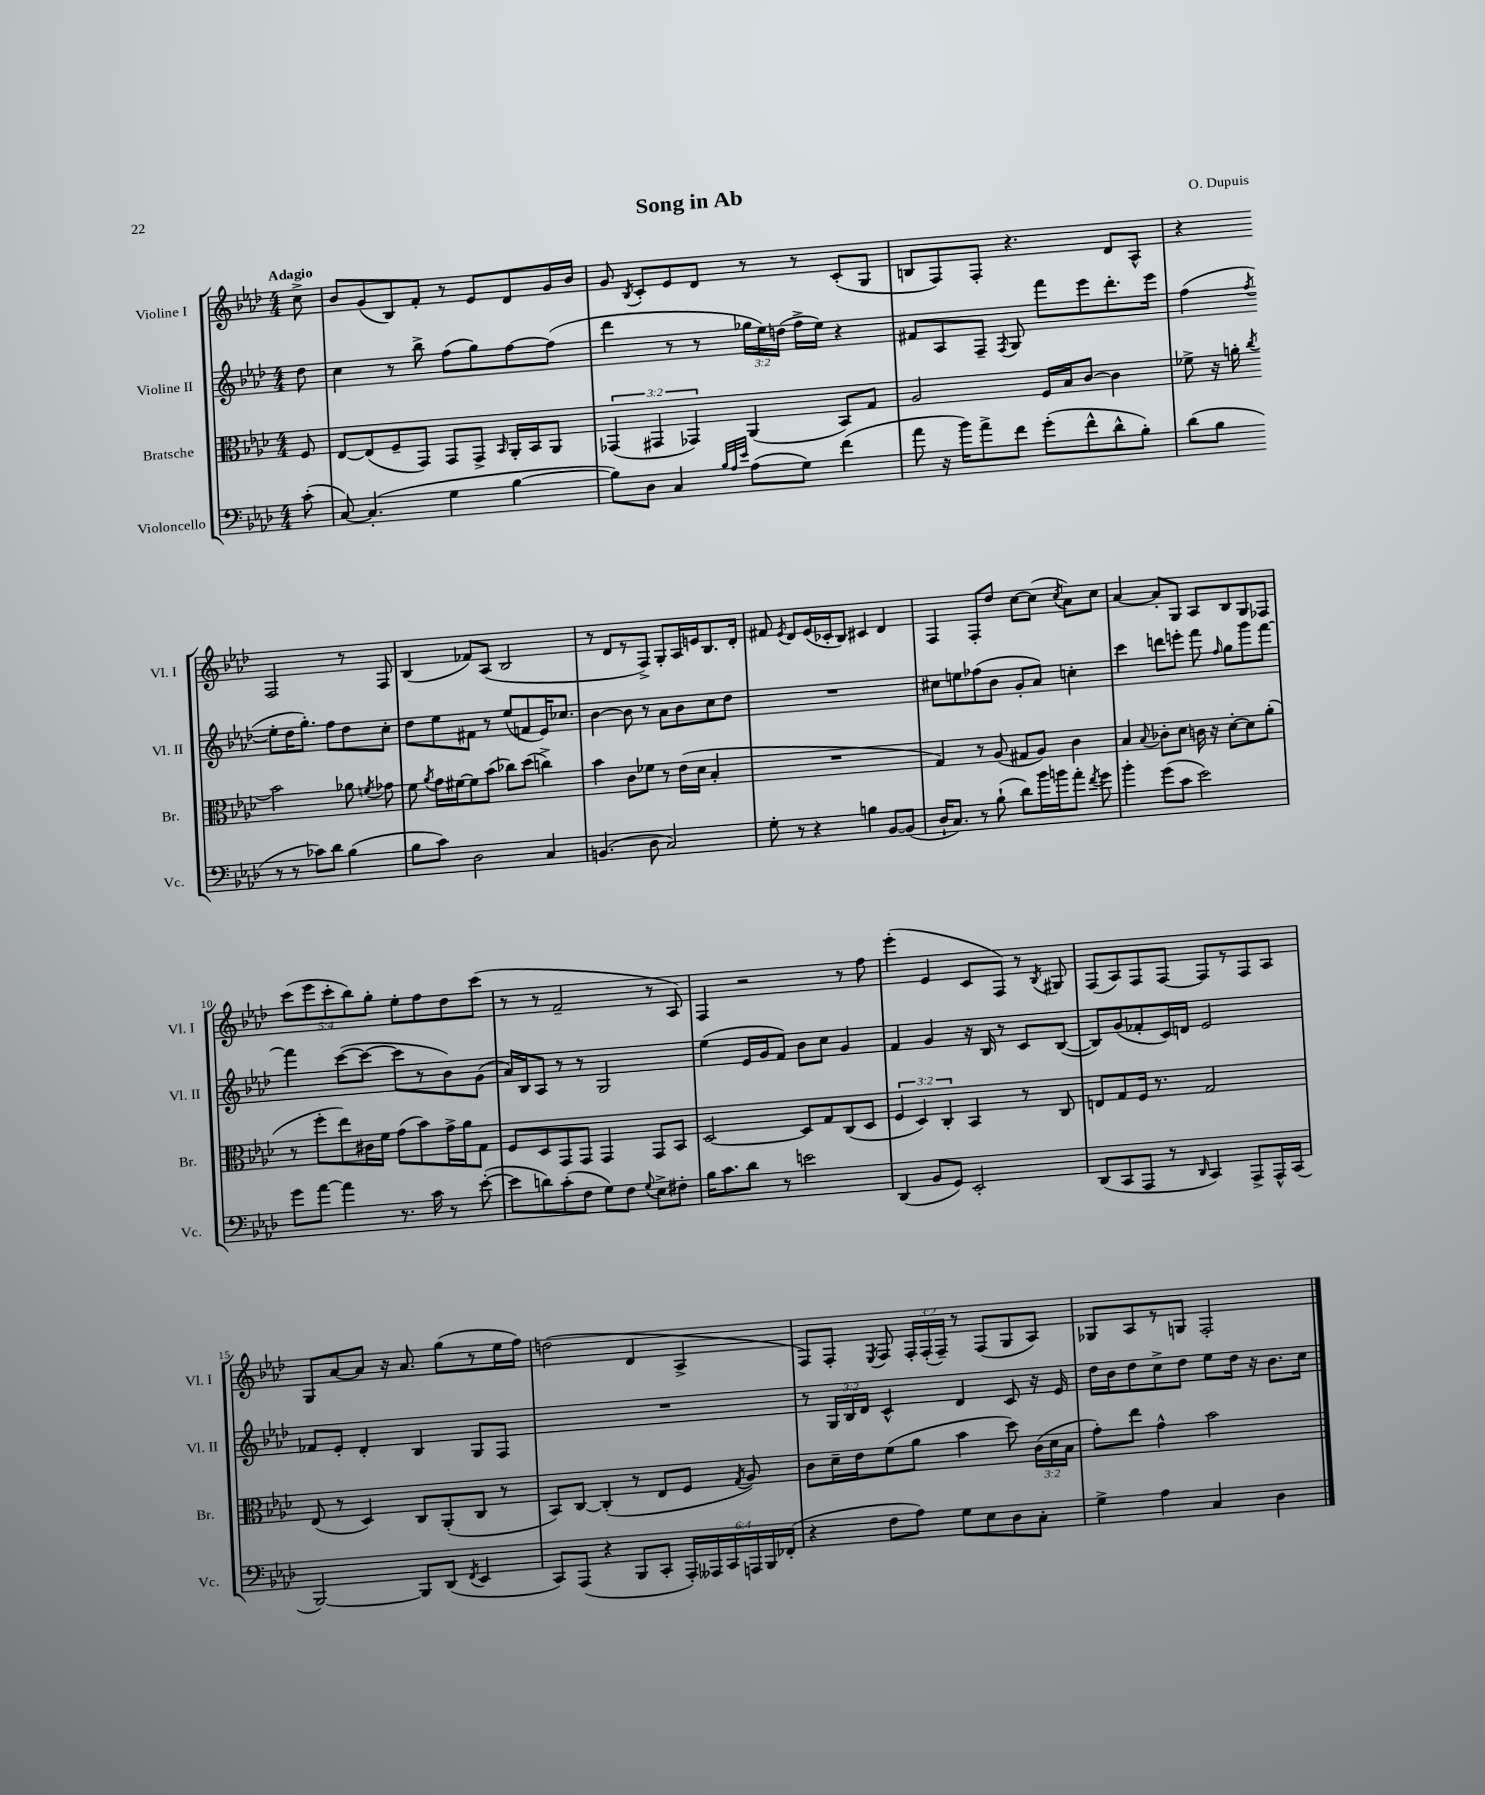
\header { title = "Song in Ab" composer = "O. Dupuis" }
<<
\new StaffGroup <<
\new Staff = "s0" \with { instrumentName = "Violine I" shortInstrumentName = "Vl. I" } {
    \clef treble \key aes \major \numericTimeSignature \time 4/4 \override Staff.TupletNumber.text = #tuplet-number::calc-fraction-text \partial 8 \tempo "Adagio"
    \autoBeamOff c''8-> |
    bes'8[ g'8( bes8) f'8]-. r8 ees'8[ des'8 g'16 bes'16] |
    g'8 \acciaccatura { bes8 } c'8[-. ees'8 des'8] r8 r8 c'8[-.( g8] |
    b8[ f8) f8]-. r4. des'8[ aes8]-^ |
    r4 f2 r8 f8 |
    bes4( fes'8[) aes8]( bes2 |
    r8 des'8[ r8 f8]->) g8[-. aes16 e'16 bes8. des'16]-. |
    fis'8 \acciaccatura { ees'8 } des'8[ ees'16( ces'16-. bes8]) cis'4 des'4 |
    f4 f8[-. des''8] c''8[~ c''8]( \acciaccatura { c''8 } aes'8[) c''8] |
    aes'4~ aes'8[-. g8] aes8[ bes8 g8 fes8] |
    \tuplet 5/4 { c'''8[( ees'''8 c'''8-. bes''8) g''8]-. } ees''8[-. f''8 des''8 c'''8]( |
    r8 r8 f'2-- r8 aes8) |
    f4 r2 r8 f''8 |
    ees'''4-.( ees'4 c'8[ f8]) r8 \acciaccatura { bes8 } gis8 |
    f8[( aes8) f8 f8]~ f8[ r8 f8 aes8] |
    g8[ aes'8~ aes'8] r16 aes'8. g''8[( r8 ees''16 f''16]) |
    d''2( des'4 aes4-> |
    f8[) f8]-. \acciaccatura { ees8 } f8 \tuplet 3/2 { f16[-. f16-.( f16]--) } r8 f8[( g8 aes8]) |
    ges8[ aes8 r8 g8] f2-. \bar "|." |
}
\new Staff = "s1" \with { instrumentName = "Violine II" shortInstrumentName = "Vl. II" } {
    \clef treble \key aes \major \numericTimeSignature \time 4/4 \override Staff.TupletNumber.text = #tuplet-number::calc-fraction-text \partial 8
    \autoBeamOff des''8 |
    c''4 r8 bes''8-> f''8[( g''8) f''8~ f''8]( |
    des'''4 r8 r8 \tuplet 3/2 { ges''16[ ees''16) d''16]( } f''16[-> ees''16]) r4 |
    fis'8[ aes8 f8]-- \acciaccatura { f8 } g8 f'''8[ ees'''8 des'''8.-. ees'''16] |
    f''4( \acciaccatura { f''8 } ees''8[-. des''16 g''8.]-.) f''8[ des''8 c''8]-. |
    des''8[ ees''8 fis'8] r8 ees''8[( f'8 ees'16) ces''8.] |
    bes'4~ bes'8 r8 aes'8[ bes'8 c''8 des''8] |
    R1 |
    cis''8[ e''8 fes''8( bes'8] g'8[-. aes'8]) c''4-. |
    c'''4 d'''8[ e'''8]-. f'''8 \grace { f''16 } g''8[ g'''8 f'''8]~ |
    f'''4 c'''8[~( c'''8]~ c'''8[ r8 bes'8) g'8]( |
    aes'16[) bes16 aes8] r8 r8 g2 |
    ees''4( ees'16[ g'16 f'8]) bes'8[ c''8] g'4 |
    f'4 g'4 r16 bes16 r8 c'8[ bes8]~( |
    bes8[) g'8( fes'8-. c'16) d'16] ees'2 |
    fes'8[ ees'8]-. des'4-. bes4 g8[ f8] |
    R1 |
    r8 \tuplet 3/2 { g16[ bes16 des'16] } c'4-^ des'4 c'8 r16 ees'16 |
    des''16[ bes'16 des''8 c''8-> des''8] ees''8[ des''16] r16 bes'8.[ c''16] \bar "|." |
}
\new Staff = "s2" \with { instrumentName = "Bratsche" shortInstrumentName = "Br." } {
    \clef alto \key aes \major \numericTimeSignature \time 4/4 \override Staff.TupletNumber.text = #tuplet-number::calc-fraction-text \partial 8
    \autoBeamOff f8 |
    ees8[~ ees8( f8-- g,8]) g,8[ g,8]-> \grace { bes,16 } aes,16[-. bes,16 aes,8] |
    \tuplet 3/2 { ges,4( gis,4 ges,4) } aes,4( bes,8[) g8] |
    aes2 f16[ bes16 c'8]~ c'4 |
    fes'8-> r16 a'16-. \acciaccatura { c''8 } bes'2 aes'8 \acciaccatura { f'8 } ges'8 |
    f'8 \acciaccatura { aes'8 } g'16[ fis'16~ fis'8 bes'8]( ces''8[) des''8]( c''4->) |
    bes'4 c'8[ fes'8] r8 ees'16[( des'16] bes4-. |
    R1 |
    g4) r8 aes8( gis8[ aes8]) c'4 |
    bes4 \appoggiatura { bes8 } ces'8[-. des'8] c'16 r16 des'8[~-. des'8 aes'8]-.( |
    r8 f''8[-. ees''8) cis'16 f'16] g'8[( bes'8) g'16-> aes'16 g8] |
    f8[ des8 g,8 g,8] g,4 g,8[ bes,8] |
    des2~ des8[ g8 c8( des8] |
    \tuplet 3/2 { f4 des4) c4-. } bes,4 r8 c8 |
    e8[ g8 f16] r8. g2 |
    ees8( r8 des4) c8[ aes,8-.( c8] r8 |
    bes,8[) c8]~ c4-.( r8 ees8[ f8] \acciaccatura { g8 } aes8) |
    c'8[ des'16-- ees'16 f'8( aes'8] bes'4 des''8) \tuplet 3/2 { c'16[( des'16 bes16] } |
    g'8[-.) ees''8] g'4-^ bes'2 \bar "|." |
}
\new Staff = "s3" \with { instrumentName = "Violoncello" shortInstrumentName = "Vc." } {
    \clef bass \key aes \major \numericTimeSignature \time 4/4 \override Staff.TupletNumber.text = #tuplet-number::calc-fraction-text \partial 8
    \autoBeamOff c'8-.( |
    c8~) c4.-.( g4 bes4~ |
    bes8[) des8] c4 \grace { bes32[ aes32 ees'32] } aes8[( g8]) f'4( |
    aes'8 r16 bes'16[) aes'8-> f'8] g'8[-.( f'8-^ des'8-^ bes8]-.) |
    des'8[( bes8] r8 r8 ces'8[) des'8] bes4( |
    bes8[ c'8]) des2 c4 |
    b,4.( des8 c2) |
    g8-. r8 r4 b4 bes,8[~ bes,8]( |
    des16[-! c8.]) r8 bes8-!( des'8[) bes'16 b'16 aes'8]-. \acciaccatura { f'8 } g'8 |
    bes'4-. g'8[( c'8] ees'2) |
    g'8[ aes'8]~ aes'4 r8. c'16 r8 ees'8~-.( |
    ees'8[ d'8) c'8-.( f8] g8[) f8] \appoggiatura { g8 } ees8[-> fis8]-. |
    bes16[ c'8. des'8] r8 e'2 |
    des,4( bes,8[ g,8]) ees,2-. |
    des,8[( c,8 aes,,8] r8 \grace { des,16 } c,4) aes,,8[-> aes,,16-^ c,16]( |
    bes,,2~) bes,,8[ des,8]( \acciaccatura { f,8 } ees,4 |
    c,8[) aes,,8]( r4 bes,,8[ c,8]-. \tuplet 6/4 { aes,,16[-.) aeses,,16 c,16 a,,16 bes,,16 fes,16]-.( } |
    r4 f8[ aes8]) g8[ ees8 des8 c8]-. |
    g4-> aes4 c4 des4 \bar "|." |
}
>>
>>
